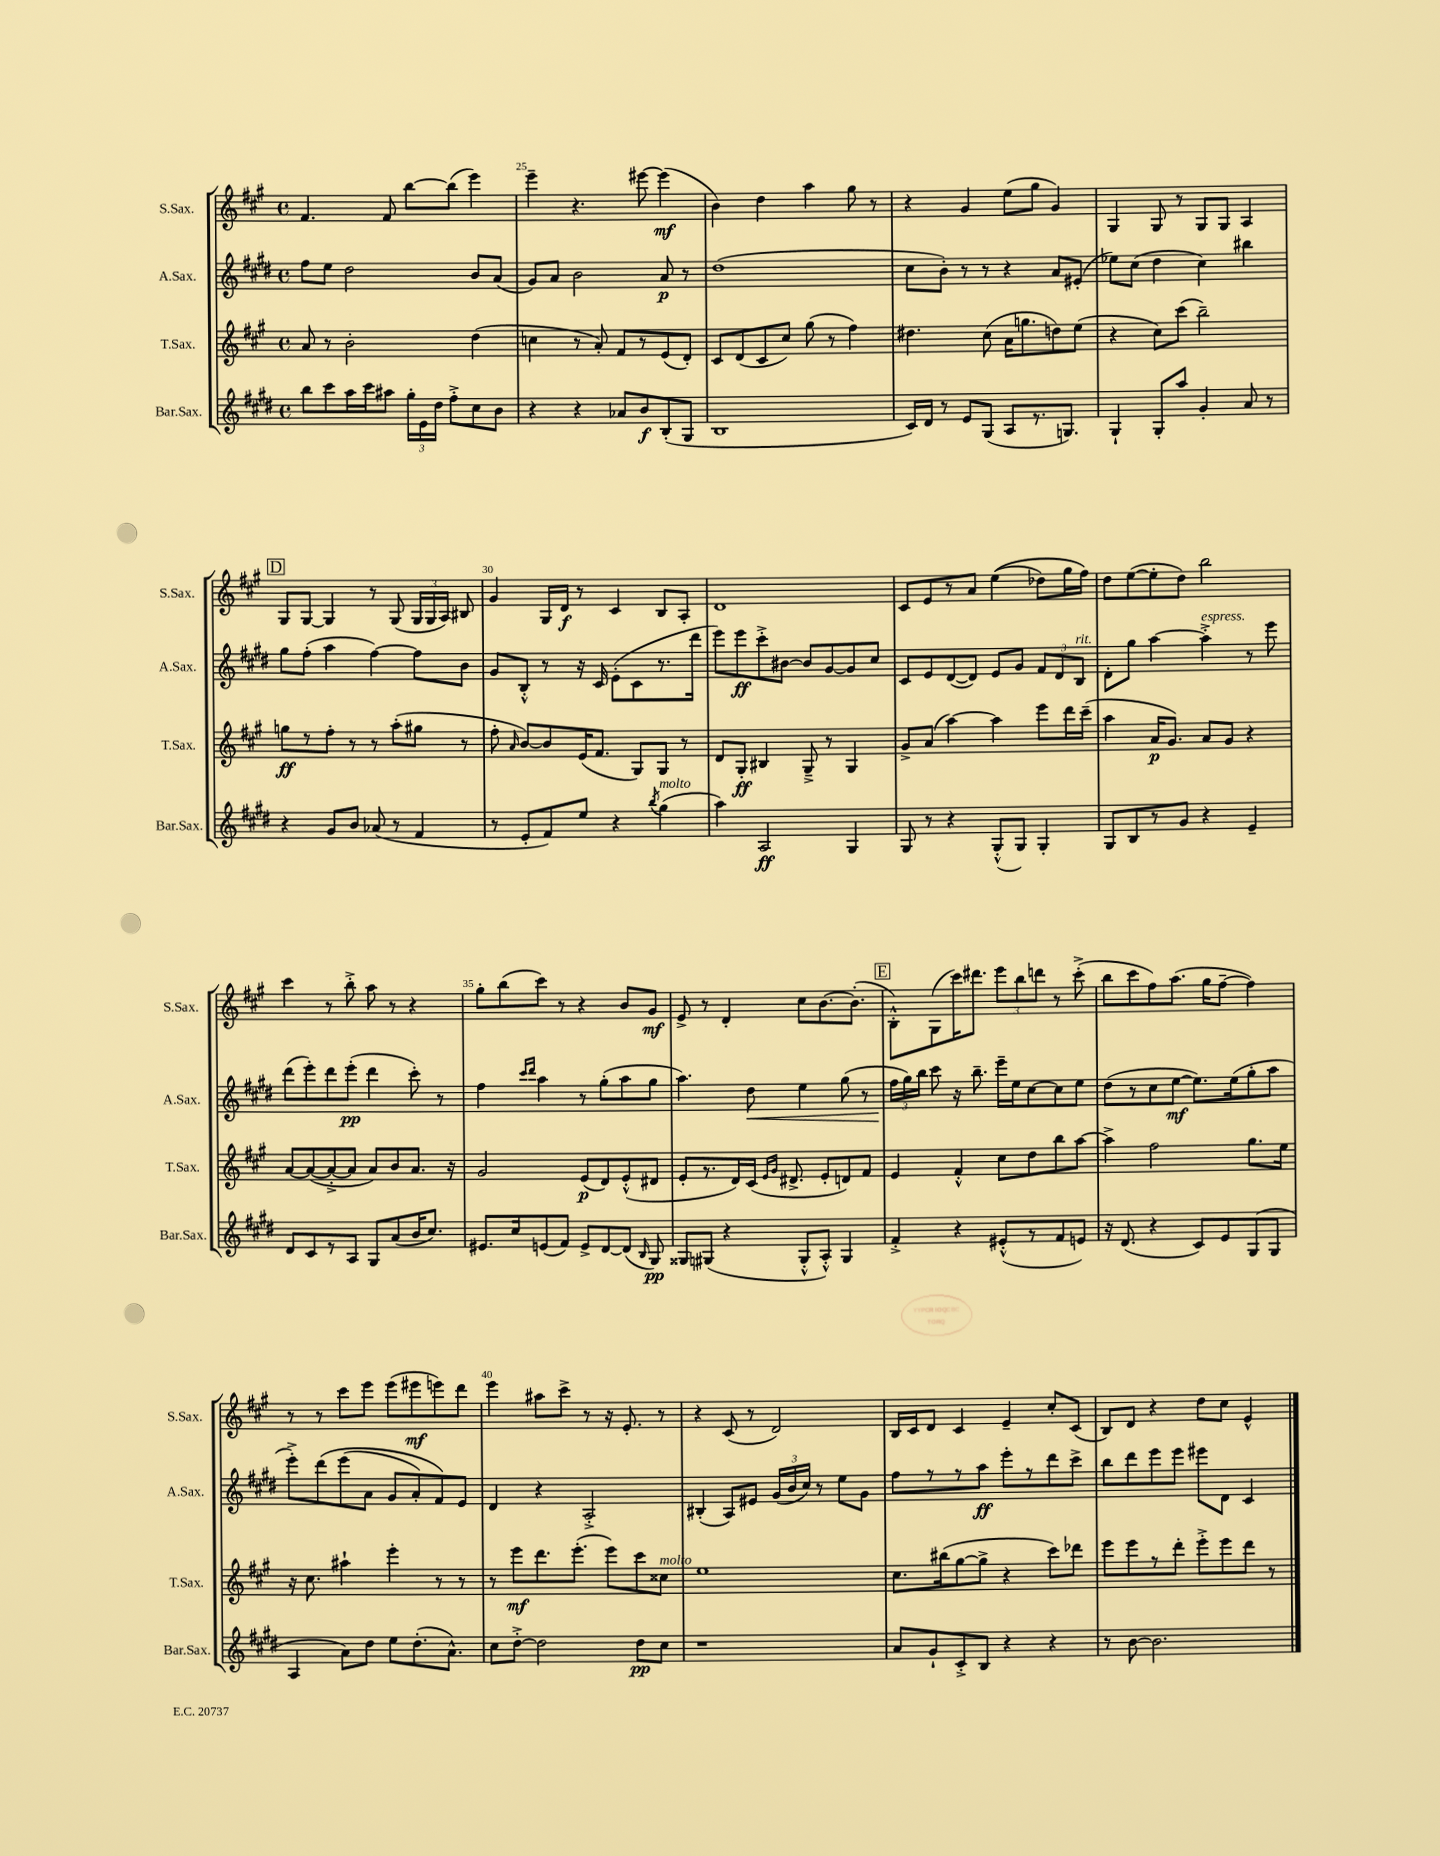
<<
\new StaffGroup <<
\new Staff = "s0" \with { instrumentName = "S.Sax." shortInstrumentName = "S.Sax." } {
    \clef treble \key a \major \defaultTimeSignature \time 4/4
    \autoBeamOff fis'4. fis'8 b''8[~ b''8]( e'''4) |
    e'''4-- r4. eis'''8~ eis'''4\mf( |
    b'4) d''4 a''4 gis''8 r8 |
    r4 gis'4 e''8[( gis''8] gis'4) |
    gis4 gis8 r8 gis8[ gis8] a4 |
    \mark \markup { \box "D" } gis8[ gis8]~ gis4 r8 gis8( \tuplet 3/2 { gis16[ gis16 a16]) } bis8 |
    gis'4 gis16[ d'16]\f r8 cis'4 b8[ a8]-. |
    d'1 |
    cis'8[ e'8 r8 a'8] e''4(\( des''8[) gis''16 fis''16]\) |
    d''8[ e''8~( e''8-. d''8]) b''2 |
    cis'''4 r8 b''8-.-> a''8 r8 r4 |
    gis''8[-. b''8( cis'''8]) r8 r4 b'8[ gis'8]\mf |
    e'8-> r8 d'4-. cis''8[ b'8.~ b'8.]-.( |
    \mark \markup { \box "E" } b8[-.-^) gis8( cis'''16) dis'''8.] \tuplet 3/2 { e'''8[ b''8 d'''8] } r8 cis'''8-.->( |
    b''8[ cis'''8 fis''8) a''8.]( gis''16[ fis''8]~-- fis''4) |
    r8 r8 cis'''8[ e'''8] e'''8[( eis'''8\mf e'''8) d'''8] |
    e'''4 ais''8[ cis'''8]-> r8 r16 e'8.-. r8 |
    r4 cis'8( r8 d'2) |
    b16[ cis'16 d'8] cis'4 e'4-- cis''8[-. cis'8]( |
    b8[) d'8] r4 d''8[ cis''8] e'4-^ \bar "|." |
}
\new Staff = "s1" \with { instrumentName = "A.Sax." shortInstrumentName = "A.Sax." } {
    \clef treble \key e \major \defaultTimeSignature \time 4/4
    \autoBeamOff fis''8[ e''8] dis''2 b'8[ a'8]( |
    gis'8[) a'8] b'2 a'8\p r8 |
    dis''1( |
    cis''8[ b'8]-.) r8 r8 r4 a'8[ eis'8]-.( |
    ees''8[) cis''8]( dis''4 cis''4) bis''4 |
    \mark \markup { \box "D" } gis''8[ fis''8]-.( a''4 fis''4~) fis''8[ b'8] |
    gis'8[ b8]-.-^ r8 r16 cis'16 e'8[-.( cis'8 r8. dis'''16] |
    e'''8[) e'''8\ff cis'''8-.-> bis'8]~ bis'8[ gis'8~ gis'8 cis''8] |
    cis'8[ e'8 dis'8~( dis'8]) e'8[ gis'8] \tuplet 3/2 { fis'8[ dis'8 b8]^\markup { \italic "rit." } } |
    dis'8[-. gis''8] a''4~ a''4-.->^\markup { \italic "espress." } r8 e'''8 |
    dis'''8[( e'''8-.) dis'''8 e'''8]-.\pp( dis'''4 cis'''8-.) r8 |
    fis''4 \grace { cis'''16[ dis'''16] } a''4 r8 gis''8[-.( a''8 gis''8] |
    a''4.) dis''8\< e''4 gis''8( r8 |
    \mark \markup { \box "E" } \tuplet 3/2 { fis''16[\! gis''16) b''16] } cis'''8 r16 b''8.-- e'''16[-- e''16 cis''8~ cis''8 e''8] |
    dis''8[( r8 cis''8 e''8]~\mf e''8.[) e''16( gis''8-. a''8] |
    e'''8[-.->) dis'''8\( e'''8( a'8] gis'8[ a'8-.) fis'8\) e'8] |
    dis'4 r4 a2-.-> |
    bis4-.( a8[) eis'8] \tuplet 3/2 { gis'16[( b'16 cis''16]) } r8 e''8[ gis'8] |
    fis''8[ r8 r8 a''8]\ff e'''8[-. r8 dis'''8 cis'''8]-> |
    b''8[ dis'''8 e'''8 e'''8] eis'''8[ dis'8] cis'4 \bar "|." |
}
\new Staff = "s2" \with { instrumentName = "T.Sax." shortInstrumentName = "T.Sax." } {
    \clef treble \key a \major \defaultTimeSignature \time 4/4
    \autoBeamOff a'8 r8 b'2-. d''4( |
    c''4 r8 a'8-.) fis'8[ r8 e'8( d'8]-.) |
    cis'8[ d'8( cis'8 cis''8]) gis''8( r8 fis''4) |
    dis''4. cis''8( a'16[ g''8. d''8) e''8]( |
    r4 cis''8[) cis'''8]( b''2--) |
    \mark \markup { \box "D" } g''8[\ff r8 fis''8]-. r8 r8 a''8[-.( gis''8] r8 |
    fis''8-. \grace { a'16 } b'8[~) b'8 e'16( fis'8.] gis8[) gis8] r8 |
    d'8[ gis8]-.\ff bis4 gis8---> r8 gis4 |
    gis'8[-> a'8]( a''4~) a''4 e'''8[ d'''16 cis'''16]--( |
    a''4 a'16[\p gis'8.]) a'8[ gis'8] r4 |
    a'8[~ a'8~( a'8~-.-> a'8] a'8[) b'8 a'8.] r16 |
    gis'2 e'8[\p( d'8) e'8-.-^( dis'8] |
    e'8[-. r8. d'16) cis'16]( \grace { e'16[ gis'16] } dis'8.-> e'8[-. d'8) fis'8] |
    \mark \markup { \box "E" } e'4 fis'4-.-^ cis''8[ d''8 b''8 a''8]~ |
    a''4-> fis''2 gis''8.[ e''16] |
    r16 cis''8. ais''4-! e'''4-. r8 r8 |
    r8 e'''8[\mf d'''8. e'''8.]-.( e'''8[) cis'''8 cisis''8]^\markup { \italic "molto" } |
    e''1 |
    cis''8.[ bis''16( gis''8~ gis''8]-> r4 cis'''8[) des'''8] |
    e'''8[ e'''8 r8 d'''8]-. e'''8[-.-> e'''8 d'''8] r8 \bar "|." |
}
\new Staff = "s3" \with { instrumentName = "Bar.Sax." shortInstrumentName = "Bar.Sax." } {
    \clef treble \key e \major \defaultTimeSignature \time 4/4
    \autoBeamOff b''8[ cis'''8 a''16 cis'''16 ais''8] \tuplet 3/2 { gis''16[-. e'16 dis''16] } fis''8[-.-> cis''8 b'8] |
    r4 r4 aes'8[ b'8\f b8-.( gis8] |
    b1 |
    cis'16[) dis'16] r8 e'8[ gis8]( a8[ r8. g8.]) |
    gis4-! gis8[-. a''8] gis'4-. a'8 r8 |
    \mark \markup { \box "D" } r4 gis'8[ b'8] aes'8( r8 fis'4 |
    r8 e'8[-. fis'8) e''8] r4 \acciaccatura { b''8 } gis''4^\markup { \italic "molto" }( |
    a''4) a2\ff gis4 |
    gis8 r8 r4 gis8[-.-^( gis8]) gis4-. |
    gis8[ b8 r8 gis'8] r4 e'4-- |
    dis'8[ cis'8 r8 a8] gis8[ a'8( b'16 cis''8.]) |
    eis'8.[ cis''16 e'8( fis'8]) e'8[-> dis'8~ dis'8]( \grace { b16 } gis8\pp) |
    gisis8[ gis8]( r4 gis8[-.-^ a8]-.-^) gis4 |
    \mark \markup { \box "E" } fis'4-.-> r4 eis'8[-.-^( r8 fis'8 e'8]) |
    r16 dis'8.( r4 cis'8[) e'8 gis8( gis8] |
    a4 a'8[) dis''8] e''8[ dis''8.-.( a'8.]-^) |
    cis''8[ dis''8]~-.-> dis''2 dis''8[\pp cis''8] |
    r1 |
    a'8[ gis'8-! cis'8-.-> b8] r4 r4 |
    r8 b'8~ b'2. \bar "|." |
}
>>
>>
\layout { \context { \Score currentBarNumber = #24 \override BarNumber.break-visibility = ##(#f #t #t) barNumberVisibility = #(every-nth-bar-number-visible 5) } }
